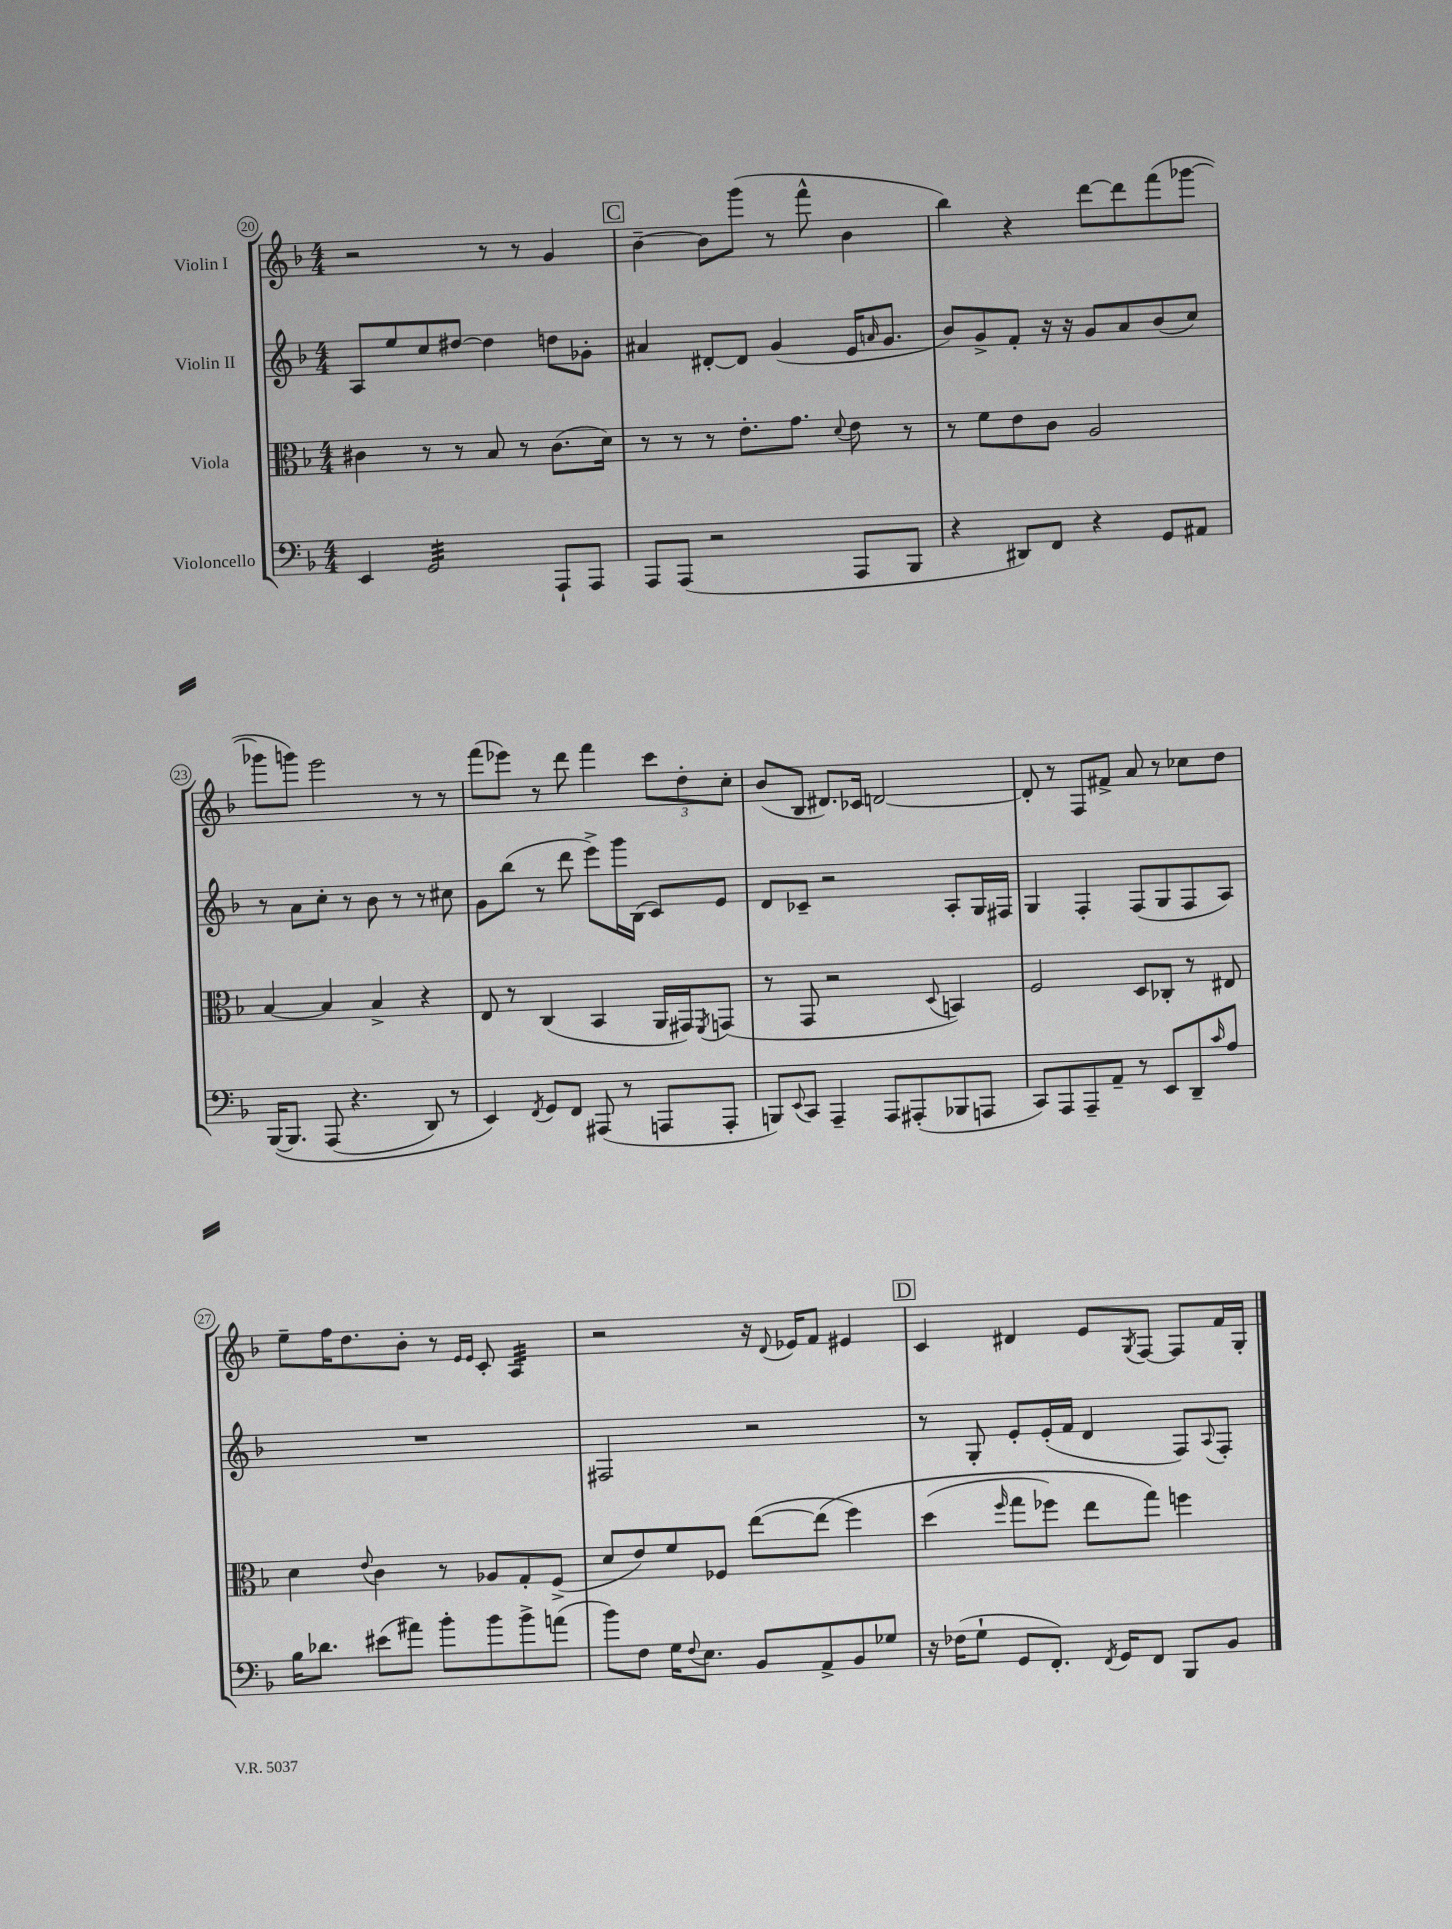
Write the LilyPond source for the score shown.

<<
\new StaffGroup <<
\new Staff = "s0" \with { instrumentName = "Violin I" } {
    \clef treble \key f \major \numericTimeSignature \time 4/4
    r2 r8 r8 g'4 |
    \mark \markup { \box "C" } bes'4~-- bes'8 g'''8( r8 f'''8-^ bes'4 |
    bes''4) r4 d'''8~ d'''8 f'''8( ges'''8~ |
    ges'''8 g'''8) e'''2 r8 r8 |
    f'''8( ees'''8) r8 d'''8 f'''4 \tuplet 3/2 { c'''8 d''8-. c''8-. } |
    bes'8( bes8 dis'8.) ces'16 d'2~ |
    d'8-. r8 f8 fis'8-> a'8 r8 ces''8 d''8 |
    e''8-- f''16 d''8. bes'8-. r8 \grace { e'16 e'16 } c'8-. a4:32 |
    r2 r16 \appoggiatura { d'8 } ees'16 f'8 eis'4 |
    \mark \markup { \box "D" } c'4 dis'4 e'8 \acciaccatura { g8 } f8~ f8 f'16 g16-. \bar "|." |
}
\new Staff = "s1" \with { instrumentName = "Violin II" } {
    \clef treble \key f \major \numericTimeSignature \time 4/4
    a8 e''8 c''8 dis''8~ dis''4 d''8 ges'8-. |
    \mark \markup { \box "C" } ais'4 dis'8~-. dis'8 g'4( e'16 \grace { a'16 } g'8. |
    bes'8) g'8-> f'8-. r16 r16 g'8 a'8 bes'8( c''8) |
    r8 a'8 c''8-. r8 bes'8 r8 r8 cis''8 |
    g'8 bes''8( r8 d'''8 e'''8->) g'''16 bes16( c'8) e'8 |
    d'8 ces'8-- r2 a8-. g16 fis16 |
    g4 f4-. f8( g8 f8 a8) |
    R1 |
    fis2 r2 |
    \mark \markup { \box "D" } r8 g8-. e'8-. e'16-.( f'16 d'4 f8) \appoggiatura { a8 } f8-. \bar "|." |
}
\new Staff = "s2" \with { instrumentName = "Viola" } {
    \clef alto \key f \major \numericTimeSignature \time 4/4
    cis'4 r8 r8 bes8 r8 cis'8.( d'16) |
    \mark \markup { \box "C" } r8 r8 r8 e'8.-. g'8. \appoggiatura { d'8 } e'8 r8 |
    r8 f'8 e'8 c'8 a2 |
    bes4~ bes4 bes4-> r4 |
    e8 r8 c4( bes,4 a,16 gis,16) \acciaccatura { f,8 } g,8( |
    r8 g,8 r2 \appoggiatura { d8 } b,4) |
    f2 d8 ces8-. r8 eis8 |
    d'4 \appoggiatura { e'8 } c'4 r8 aes8 g8-. f8->( |
    d'8 e'8) f'8 fes8 e''8~( e''8\( f''4) |
    \mark \markup { \box "D" } d''4( \grace { f''16 } g''8 fes''8) e''8 g''8\) f''4 \bar "|." |
}
\new Staff = "s3" \with { instrumentName = "Violoncello" } {
    \clef bass \key f \major \numericTimeSignature \time 4/4
    e,4 g,2:32 a,,8-! a,,8 |
    \mark \markup { \box "C" } a,,8 a,,8( r2 a,,8 bes,,8 |
    r4 dis,8) f,8 r4 g,8 ais,8 |
    bes,,16~\( bes,,8. a,,8( r4. d,8) r8 |
    e,4\) \acciaccatura { f,8 } g,8 f,8 ais,,8( r8 a,,8 a,,8-. |
    b,,8) \appoggiatura { e,8 } c,8 a,,4-- a,,8 ais,,8-.( bes,,8 a,,8 |
    c,8) a,,8 a,,8-- a,8-- r8 e,8 d,8-- \grace { c'16 } a8 |
    bes16 des'8. eis'8( ais'8) bes'8-. bes'8 bes'8-> a'8( |
    bes'8) f8 g16 \appoggiatura { f8 } e8. bes,8 a,8-> bes,8 ges8 |
    \mark \markup { \box "D" } r16 fes16( g8-! g,8 f,8.-.) \acciaccatura { f,8 } g,16 f,8 bes,,8 bes,8 \bar "|." |
}
>>
>>
\layout { \context { \Score currentBarNumber = #20 \override BarNumber.stencil = #(make-stencil-circler 0.1 0.3 ly:text-interface::print) } }
